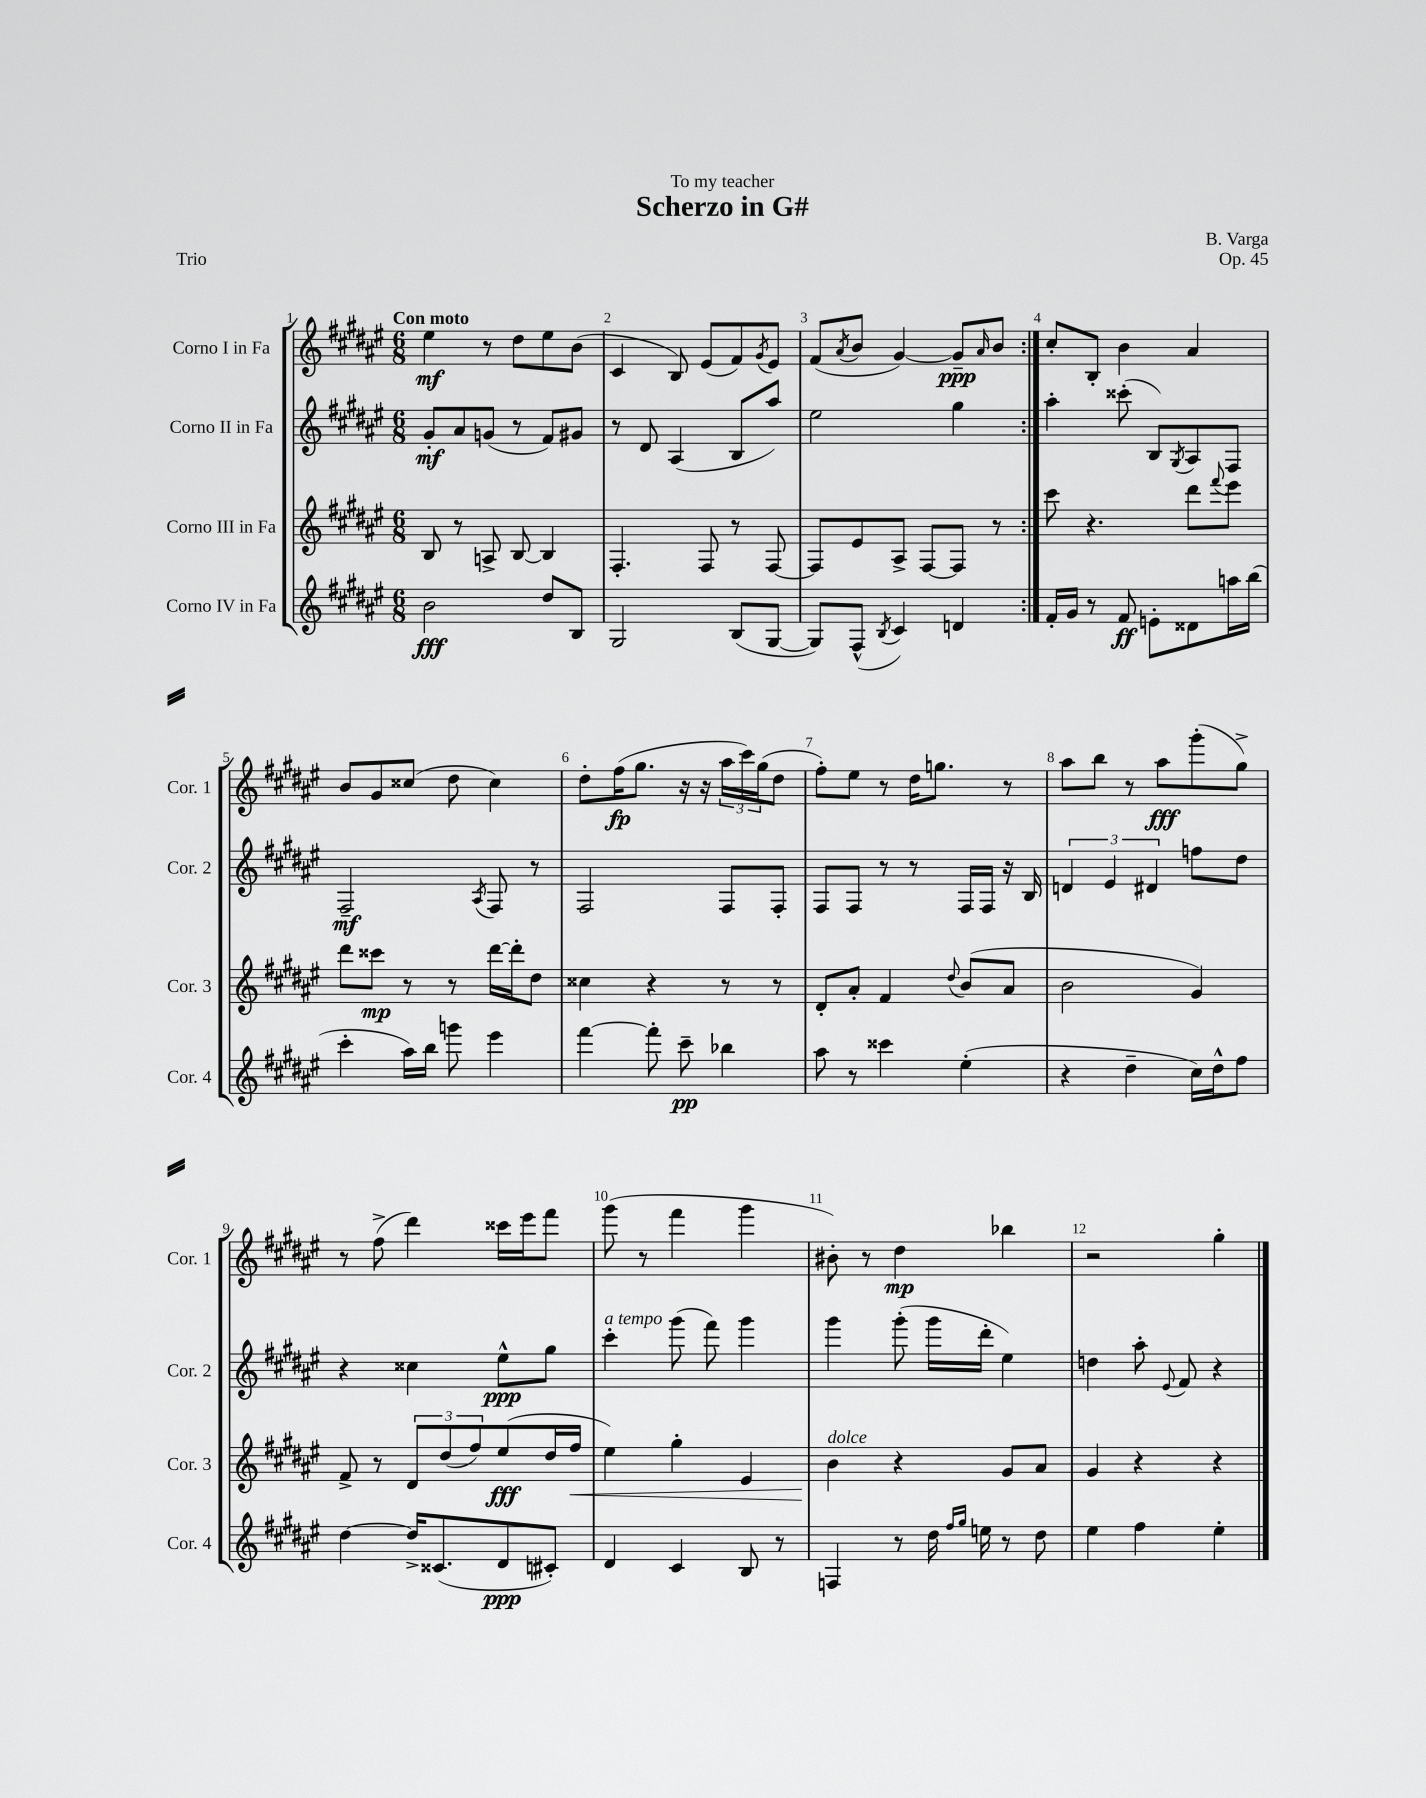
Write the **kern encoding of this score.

**kern	**dynam	**kern	**dynam	**kern	**dynam	**kern	**dynam
*part4	*part4	*part3	*part3	*part2	*part2	*part1	*part1
*staff4	*staff4	*staff3	*staff3	*staff2	*staff2	*staff1	*staff1
*I"Corno IV in Fa	*	*I"Corno III in Fa	*	*I"Corno II in Fa	*	*I"Corno I in Fa	*
*I'Cor. 4	*	*I'Cor. 3	*	*I'Cor. 2	*	*I'Cor. 1	*
*clefG2	*	*clefG2	*	*clefG2	*	*clefG2	*
*k[f#c#g#d#a#e#]	*	*k[f#c#g#d#a#e#]	*	*k[f#c#g#d#a#e#]	*	*k[f#c#g#d#a#e#]	*
*M6/8	*	*M6/8	*	*M6/8	*	*M6/8	*
=1	=1	=1	=1	=1	=1	=1	=1
!	!	!	!	!	!	!LO:TX:a:B:t=Con moto	!
2b\	fff	8B/	.	8g#'/L	mf	4ee#\	mf
.	.	8r	.	8a#/	.	.	.
.	.	8An^/	.	(8gn/J	.	8r	.
.	.	[8B/	.	8r	.	8dd#\L	.
8dd#/L	.	4B/]	.	8f#/L)	.	8ee#\	.
8B/J	.	.	.	8g#X/J	.	(8b\J	.
=2	=2	=2	=2	=2	=2	=2	=2
2G#/	.	4.F#'/	.	8r	.	4c#/	.
.	.	.	.	8d#/	.	.	.
.	.	.	.	(4A#/	.	8B/)	.
.	.	8F#/	.	.	.	(8e#/L	.
(8B/L	.	8r	.	8B/L	.	8f#/)	.
.	.	.	.	.	.	8qg#/	.
[8G#/J	.	[8F#/	.	8aa#/J)	.	8e#/J	.
=3	=3	=3	=3	=3	=3	=3	=3
8G#/L])	.	8F#/L]	.	2ee#\	.	(8f#/L	.
.	.	.	.	.	.	8qa#/	.
(8F#^^/J	.	8e#/	.	.	.	8b/J	.
8qB/	.	.	.	.	.	.	.
4c#/)	.	8A#^/J	.	.	.	[4g#/)	.
.	.	[8F#/L	.	.	.	.	.
4dn/	.	8F#/J]	.	4gg#\	.	8g#~/L]	ppp
.	.	.	.	.	.	16qqa#/	.
.	.	8r	.	.	.	8b/J	.
=4:|!	=4:|!	=4:|!	=4:|!	=4:|!	=4:|!	=4:|!	=4:|!
16f#'/LL	.	8ccc#\	.	4aa#'\	.	8cc#'/L	.
16g#/JJ	.	.	.	.	.	.	.
8r	.	4.r	.	.	.	8B'/J	.
8f#/	ff	.	.	(8ccc##X'\	.	4b\	.
8en'\L	.	.	.	8B/L)	.	.	.
.	.	.	.	8qG#/	.	.	.
8d##X\	.	8ddd#\L	.	8A#/	.	4a#/	.
.	.	8qqfff#/	.	.	.	.	.
16aan\L	.	8eee#\J	.	8F#/J	.	.	.
(16bb\JJ	.	.	.	.	.	.	.
!!LO:LB:g=z
=5	=5	=5	=5	=5	=5	=5	=5
4ccc#'\	.	8ddd#\L	.	2F#~/	mf	8b/L	.
.	.	8ccc##X\J	mp	.	.	8g#/	.
16aa#\LL)	.	8r	.	.	.	(8cc##X/J	.
16bb\JJ	.	.	.	.	.	.	.
8gggn\	.	8r	.	.	.	8dd#\	.
.	.	.	.	8qA#/	.	.	.
4eee#\	.	[16ddd#\LL	.	8F#/	.	4cc##\)	.
.	.	16ddd#'\J]	.	.	.	.	.
.	.	8dd#\J	.	8r	.	.	.
=6	=6	=6	=6	=6	=6	=6	=6
[4fff#\	.	4cc##X\	.	2F#/	.	8dd#'\L	.
.	.	.	.	.	.	(16ff#\K	fp
.	.	.	.	.	.	8.gg#\J	.
8fff#'\]	.	4r	.	.	.	.	.
8ccc#~\	pp	.	.	.	.	16r	.
.	.	.	.	.	.	16r	.
4bb-X\	.	8r	.	8F#/L	.	24aa#\LL	.
.	.	.	.	.	.	24ccc#\)	.
.	.	.	.	.	.	(24gg#\J	.
.	.	8r	.	8F#'/J	.	8dd#\J	.
=7	=7	=7	=7	=7	=7	=7	=7
8aa#\	.	8d#'/L	.	8F#/L	.	8ff#'\L)	.
8r	.	8a#'/J	.	8F#/J	.	8ee#\J	.
4ccc##X\	.	4f#/	.	8r	.	8r	.
.	.	.	.	8r	.	16dd#\KL	.
.	.	.	.	.	.	8.ggn\J	.
.	.	8qqdd#/	.	.	.	.	.
(4ee#'\	.	(8b/L	.	16F#/LL	.	.	.
.	.	.	.	16F#/JJ	.	.	.
.	.	8a#/J	.	16r	.	8r	.
.	.	.	.	16B/	.	.	.
=8	=8	=8	=8	=8	=8	=8	=8
4r	.	2b\	.	6dn/	.	8aa#\L	.
.	.	.	.	.	.	8bb\J	.
.	.	.	.	6e#/	.	.	.
4dd#~\	.	.	.	.	.	8r	.
.	.	.	.	6d#X/	.	.	.
.	.	.	.	.	.	8aa#\L	fff
16cc#\LL)	.	4g#/)	.	8ffn\L	.	(8ggg#'\	.
16dd#^^\J	.	.	.	.	.	.	.
8ff#\J	.	.	.	8dd#\J	.	8gg#^\J)	.
!!LO:LB:g=z
=9	=9	=9	=9	=9	=9	=9	=9
[4dd#\	.	8f#^/	.	4r	.	8r	.
.	.	8r	.	.	.	(8ff#^\	.
16dd#^/KL]	.	12d#/L	.	4cc##X\	.	4ddd#\)	.
(8.c##X/	.	.	.	.	.	.	.
.	.	(12dd#/	.	.	.	.	.
.	.	12ff#/)	.	.	.	.	.
8d#/	ppp	(8ee#/	fff	8ee#^^\L	ppp	16ccc##X\LL	.
.	.	.	.	.	.	16eee#\J	.
8c#X'/J)	.	16dd#/L	.	8gg#\J	.	8fff#\J	.
!	!	!	!LO:HP:b	!	!	!	!
.	.	16ff#/JJ	<	.	.	.	.
=10	=10	=10	=10	=10	=10	=10	=10
!	!	!	!	!LO:TX:a:i:t=a tempo	!	!	!
4d#/	.	4ee#\)	.	4ccc#'\	.	(8ggg#\	.
.	.	.	.	.	.	8r	.
4c#/	.	4gg#'\	.	(8ggg#\	.	4fff#\	.
.	.	.	.	8fff#\)	.	.	.
8B/	.	4e#/	.	4ggg#\	.	4ggg#\	.
8r	.	.	.	.	.	.	.
=11	=11	=11	=11	=11	=11	=11	=11
!	!	!LO:TX:a:i:t=dolce	!	!	!	!	!
4Fn/	.	4b\	.	4ggg#\	.	8b#X'\)	.
.	.	.	.	.	.	8r	.
8r	.	4r	[	(8ggg#'\	.	4dd#\	mp
16dd#\	.	.	.	16ggg#\LL	.	.	.
16qqff#/LL	.	.	.	.	.	.	.
16qqgg#/JJ	.	.	.	.	.	.	.
16een\	.	.	.	16ddd#'\JJ	.	.	.
8r	.	8g#/L	.	4ee#\)	.	4bb-X\	.
8dd#\	.	8a#/J	.	.	.	.	.
=12	=12	=12	=12	=12	=12	=12	=12
4ee#\	.	4g#/	.	4ddn\	.	2r	.
4ff#\	.	4r	.	8aa#'\	.	.	.
.	.	.	.	8qqe#/	.	.	.
.	.	.	.	8f#/	.	.	.
4ee#'\	.	4r	.	4r	.	4gg#'\	.
==	==	==	==	==	==	==	==
*-	*-	*-	*-	*-	*-	*-	*-
